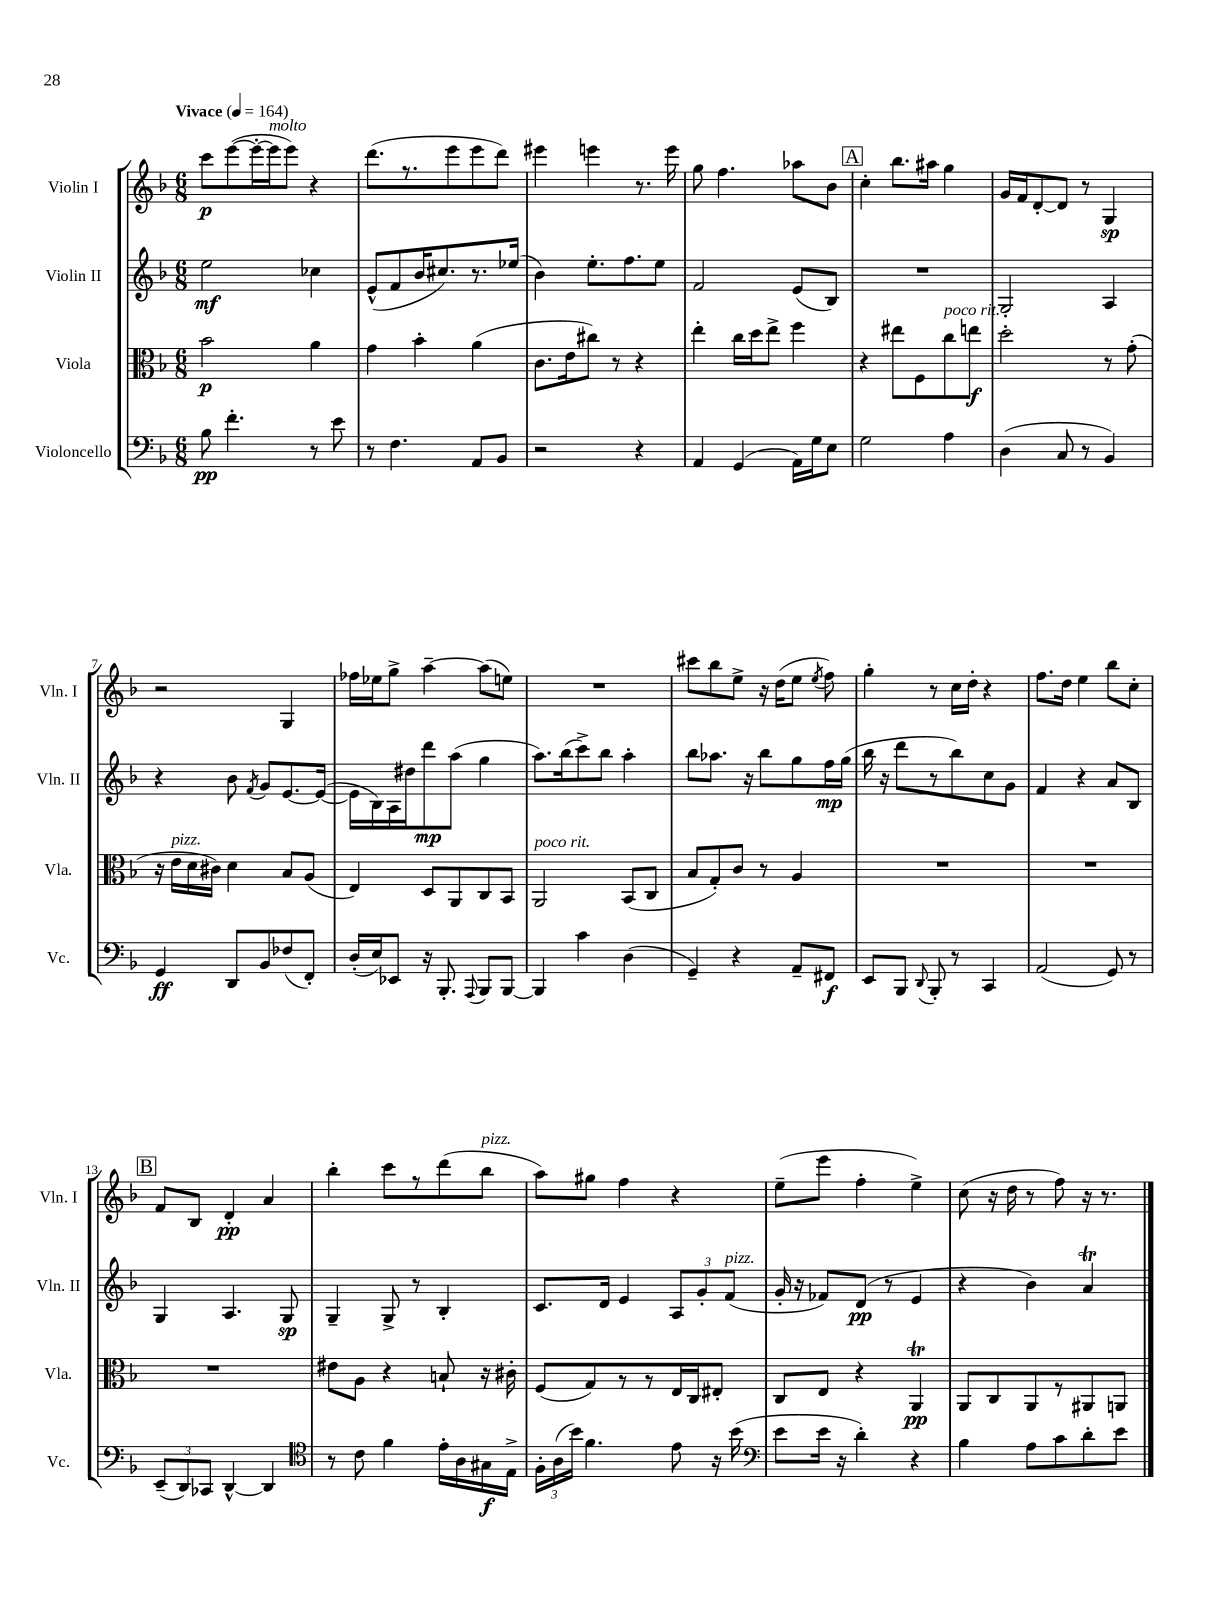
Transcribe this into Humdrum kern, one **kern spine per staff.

**kern	**kern	**kern	**kern
*staff4	*staff3	*staff2	*staff1
*clefF4	*clefC3	*clefG2	*clefG2
*k[b-]	*k[b-]	*k[b-]	*k[b-]
*M6/8	*M6/8	*M6/8	*M6/8
*MM164	*MM164	*MM164	*MM164
8B-\	2b-\	2ee\	8ccc\L
4.f'\	.	.	([8eee\
.	.	.	16eee'\_L
.	.	.	16eee\]J
.	.	.	8eee\J)
8r	4a\	4cc-\	4r
8e\	.	.	.
=	=	=	=
8r	4g\	(8e^^/L	(8.ddd\L
4.F\	.	8f/	.
.	.	.	8.r
.	4b-'\	16b-/K	.
.	.	8.cc#/)	.
.	.	.	8eee\
8AA/L	(4a\	8.r	8eee\
8BB-/J	.	.	8ddd\J)
.	.	(16ee-/Jk	.
=	=	=	=
2r	8.c\L	4b-\)	4eee#\
.	16e\k	.	.
.	8cc#\J)	8.ee'\L	4eee\
.	8r	.	.
.	.	8.ff\	.
4r	4r	.	8.r
.	.	8ee\J	.
.	.	.	16eee\
=	=	=	=
4AA/	4ee'\	2f/	8gg\
.	.	.	4.ff\
(4GG/	16cc\LL	.	.
.	16dd\J	.	.
.	8ee^\J	.	.
16AA\LL)	4ff\	(8e/L	8aa-\L
16G\J	.	.	.
8E\J	.	8B-/J)	8b-\J
=	=	=	=
2G\	4r	2.r	4cc'\
.	8ee#\L	.	8.bb-\L
.	8F\	.	.
.	.	.	16aa#\Jk
4A\	8cc\	.	4gg\
.	8ee\J	.	.
=	=	=	=
(4D\	2dd'\	2G'/	16g/LL
.	.	.	16f/J
.	.	.	[8d'/
8C/	.	.	8d/]J
8r	.	.	8r
4BB-/)	8r	4A/	4G/
.	(8g'\	.	.
=	=	=	=
4GG/	16r	4r	2r
.	16e\LL	.	.
.	16d\	.	.
.	16c#\JJ)	.	.
8DD/L	4d\	8b-\	.
.	.	8qf/	.
8BB-/	.	8g/L	.
(8F-/	8B-/L	[8.e/	4G/
8FF'/J)	(8A/J	.	.
.	.	(16e/_Jk	.
=	=	=	=
(16D'/LL	4E/)	16e\]LL	16ff-\LL
16E/J)	.	16B-\)	16ee-\J
8EE-/J	.	16A\	8gg^\J
.	.	16dd#\J	.
16r	8D/L	8ddd\	[4aa~\
8.BBB-'/	.	.	.
.	8AA/	(8aa\J	.
8qqAAA/	.	.	.
8BBB-/L	8C/	4gg\	(8aa\]L
[8BBB-/J	8BB-/J	.	8ee\J)
=	=	=	=
4BBB-/]	2AA/	8.aa\L)	2.r
.	.	(16bb-\k	.
4c\	.	8ccc^\)	.
.	.	8bb-\J	.
(4D\	(8BB-/L	4aa'\	.
.	8C/J	.	.
=	=	=	=
4GG~/)	8B-/L	8bb-\L	8ccc#\L
.	8G'/)	8.aa-\J	8bb-\
4r	8c/J	.	8ee^\J
.	.	16r	.
.	8r	8bb-\L	16r
.	.	.	(16dd\LK
8AA~/L	4A/	8gg\	8ee\J
.	.	.	8qee/
8FF#/J	.	16ff\L	8ff\)
.	.	(16gg\JJ	.
=	=	=	=
8EE/L	2.r	16bb-\	4gg'\
.	.	16r	.
8BBB-/J	.	8ddd\L	.
8qqDD/	.	.	.
8BBB-'/	.	8r	8r
8r	.	8bb-\)	16cc\LL
.	.	.	16dd'\JJ
4CC/	.	8cc\	4r
.	.	8g\J	.
=	=	=	=
(2AA/	2.r	4f/	8.ff\L
.	.	.	16dd\Jk
.	.	4r	4ee\
8GG/)	.	8a/L	8bb-\L
8r	.	8B-/J	8cc'\J
=	=	=	=
(12EE~/L	2.r	4G/	8f/L
12DD/)	.	.	.
.	.	.	8B-/J
12CC-/J	.	.	.
[4DD^^/	.	4.A/	4d'/
4DD/]	.	.	4a/
.	.	8G/	.
=	=	=	=
*clefC4	*	*	*
8r	8e#\L	4G~/	4bb-'\
8c\	8A\J	.	.
4f\	4r	8G^/	8ccc\L
.	.	8r	8r
16e'\LL	8B`/	4B-'/	(8ddd\
16A\	.	.	.
16G#\	16r	.	8bb-\J
16E^\JJ	16c#'\	.	.
=	=	=	=
24F'\LL	(8F/L	8.c/L	8aa\L)
(24A\	.	.	.
24b-\JJ)	.	.	.
4.f\	8G/)	.	8gg#\J
.	.	16d/Jk	.
.	8r	4e/	4ff\
.	8r	.	.
8e\	16E/L	12A/L	4r
.	16C/J	.	.
.	.	12g'/	.
16r	8E#'/J	.	.
.	.	(12f/J	.
(16b-\	.	.	.
=	=	=	=
*clefF4	*	*	*
8e\L	8C/L	16g'/	(8ee~\L
.	.	16r	.
16e\Jk	8E/J	8f-/L)	8eee\J
16r	.	.	.
4d'\)	4r	(8d/J	4ff'\
.	.	8r	.
4r	4AA/	4e/	4ee^\)
=	=	=	=
4B-\	8AA/L	4r	(8cc\
.	8C/	.	16r
.	.	.	16dd\
8A\L	8AA/	4b-\)	8r
8c\	8r	.	8ff\)
8d'\	8AA#/	4a/	16r
.	.	.	8.r
8e\J	8AA/J	.	.
==	==	==	==
*-	*-	*-	*-
